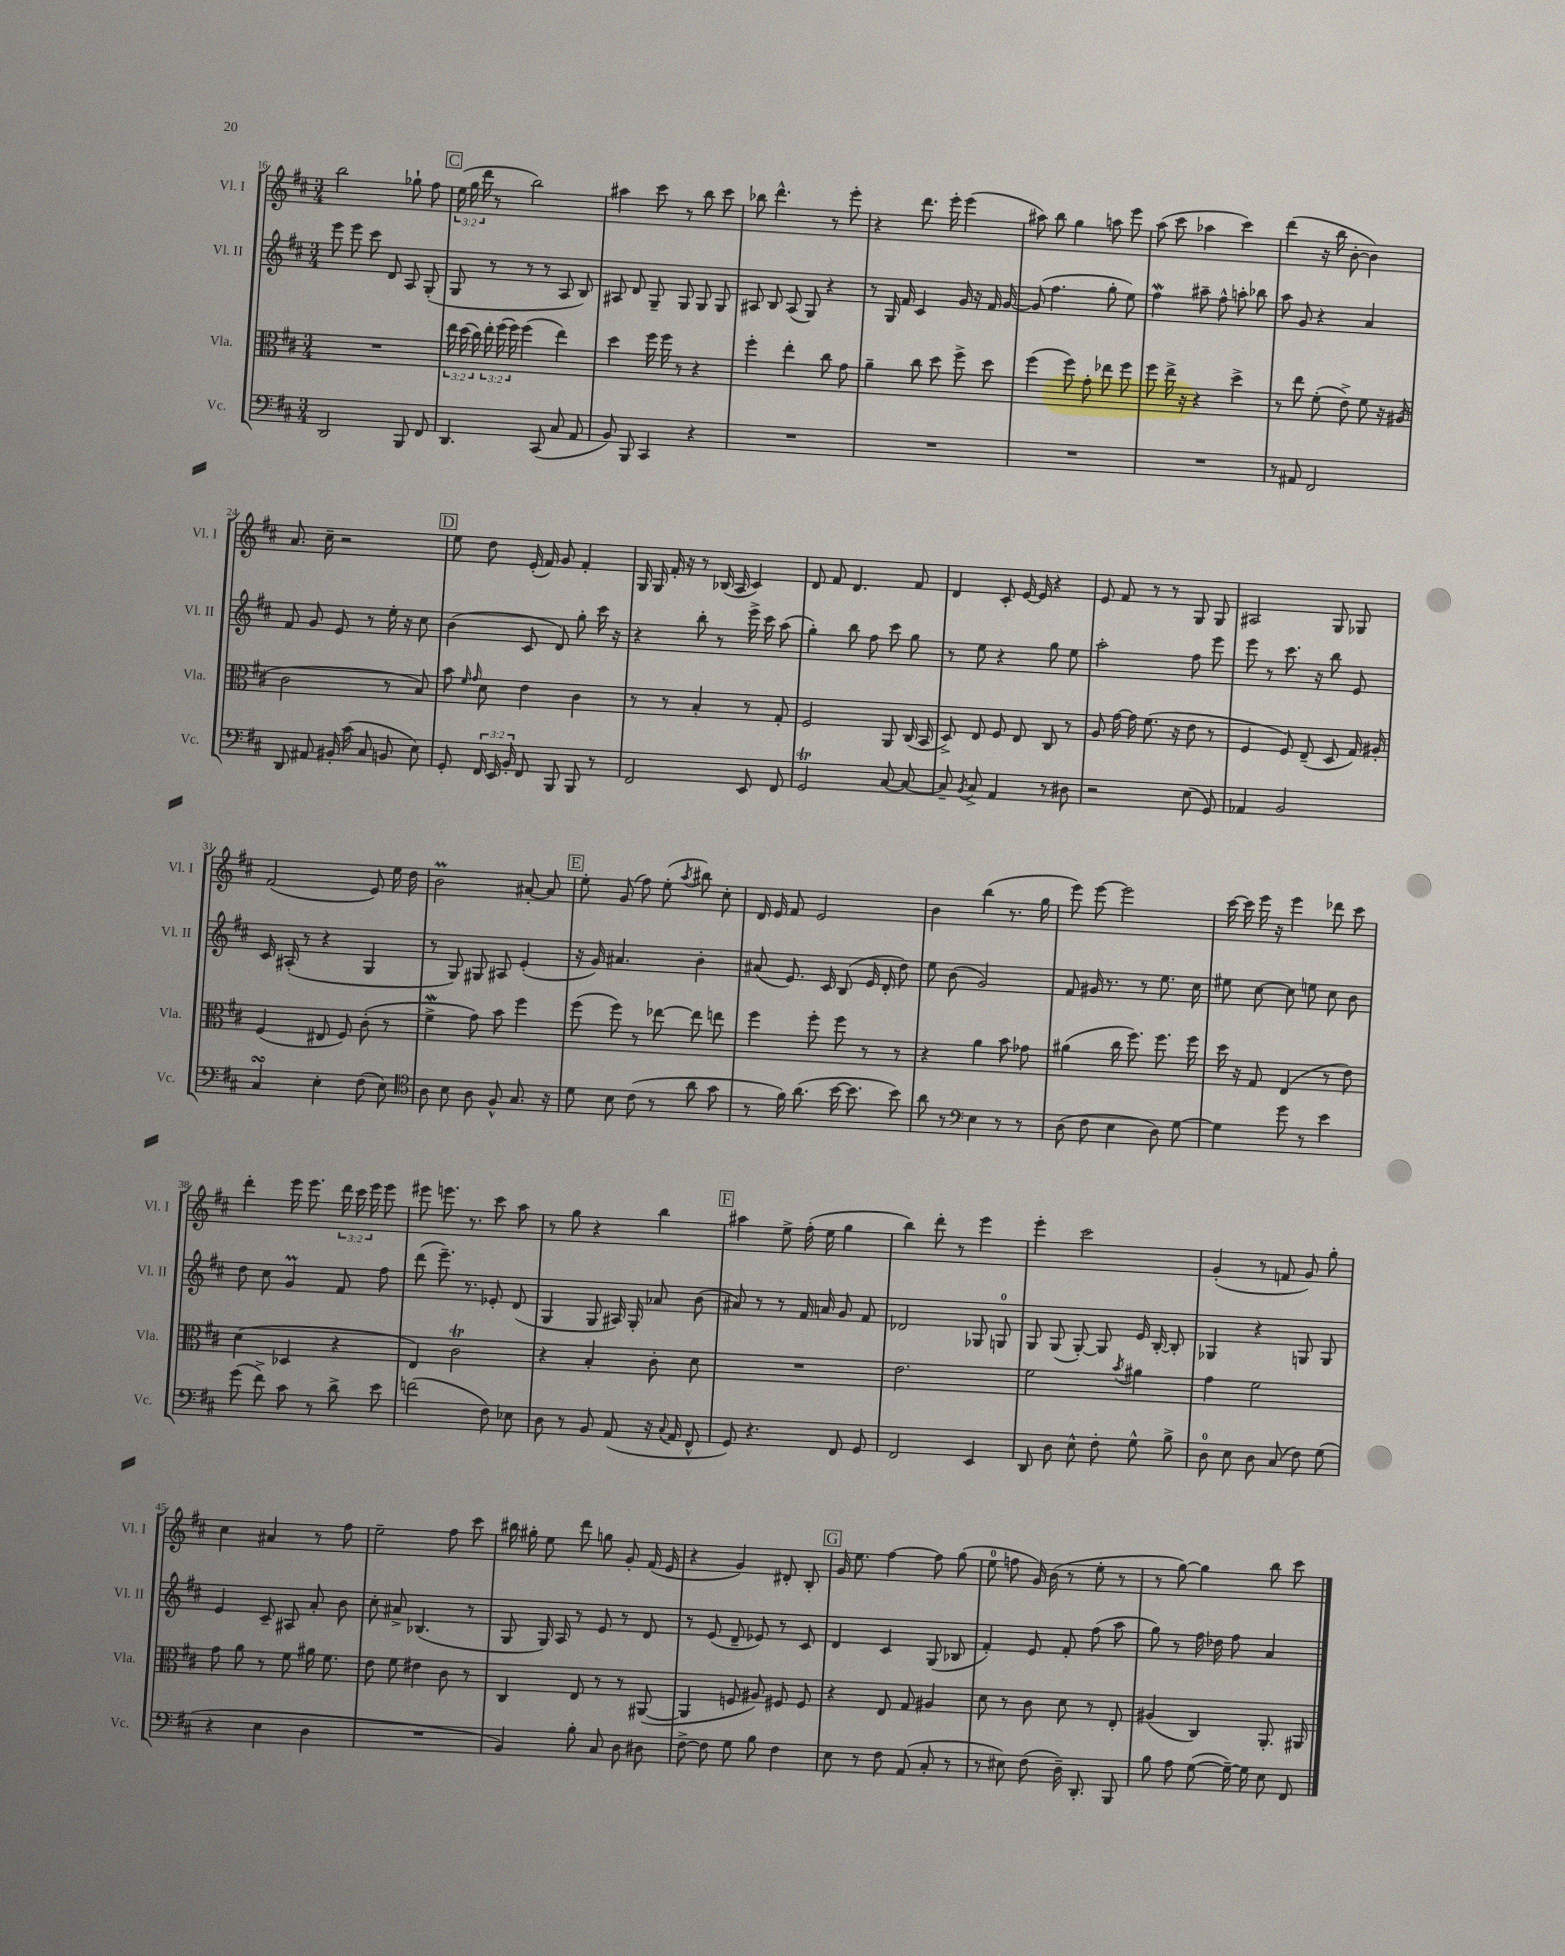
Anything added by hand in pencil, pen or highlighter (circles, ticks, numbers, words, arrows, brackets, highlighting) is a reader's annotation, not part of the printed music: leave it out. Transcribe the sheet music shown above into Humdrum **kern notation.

**kern	**kern	**kern	**kern
*part4	*part3	*part2	*part1
*staff4	*staff3	*staff2	*staff1
*I"Vc.	*I"Vla.	*I"Vl. II	*I"Vl. I
*I'Vc.	*I'Vla.	*I'Vl. II	*I'Vl. I
*clefF4	*clefC3	*clefG2	*clefG2
*k[f#c#]	*k[f#c#]	*k[f#c#]	*k[f#c#]
*M3/4	*M3/4	*M3/4	*M3/4
=16	=16	=16	=16
2DD/	2.r	8eee\	2bb\
.	.	8eee\	.
.	.	8ccc#\	.
.	.	8d/	.
8BBB/	.	8A/	8gg-X`\
8FF#/	.	(8G'/	8ff#\
!!LO:REH:place=s1:t=C
=17	=17	=17	=17
4.DD/	24ee\	8G/	(24ee\
.	(24dd\	.	24gg\
.	24cc#\)	.	24ddd\
.	24ee'\	8r	8r
.	(24ff#\	.	.
.	24ff#\)	.	.
.	(4ff#\	8r	2bb\)
(8CC#/	.	8r	.
8C#/	4ee\)	8A/	.
8AA/	.	8B/)	.
=18	=18	=18	=18
8BB/)	4dd\	8A#X/	4aa#X\
8BBB/	.	8d/	.
4CC#/	16ff#\	8G~/	8ccc#\
.	16ff#\	.	.
.	8r	8G/	8r
4r	4r	8G/	8bb\
.	.	8G/	8ccc#\
=19	=19	=19	=19
2.r	4ff#'\	8A#X/	8bb-X\
.	.	8B/	4.ddd^^\
.	4ee'\	(8A#/	.
.	.	8G/)	.
.	8cc#\	4r	8r
.	8g\	.	8eee'\
=20	=20	=20	=20
2.r	4a~\	8r	4r
.	.	16G/	.
.	.	16f#/	.
.	8cc#\	4c#/	8.ddd\
.	8dd\	.	.
.	.	.	16eee'\
.	8ff#^\	16g/	(4eee\
.	.	16r	.
.	8dd\	16f#/	.
.	.	[16g/	.
=21	=21	=21	=21
2.r	(4ff#\	(8g/]	8aa#X\)
.	.	4.ff#\	8bb\
.	8ff#\)	.	4gg\
.	8g'\	.	.
.	8ee-X\	8gg'\	8aan\
.	8ff#\	8ee\)	8eee\
=22	=22	=22	=22
2.r	8ff#\	4ff#W\	(8aa\
.	16ee^\	.	8ccc#\
.	16r	.	.
.	4r	8aa#X~\	4aa-X\
.	.	8ff#^^\	.
.	4dd^\	8aan'\	4ccc#\)
.	.	8bb-X\	.
=23	=23	=23	=23
8r	8r	8aa\	(4ddd\
8AA#X/	8ee\	8g/	.
2FF#/	(8f#'\	4r	16r
.	.	.	16bb\
.	8e^\)	.	[8b'\
.	8f#\	4a/	4b\])
.	16r	.	.
.	(16A#X/	.	.
!!LO:LB:g=z
=24	=24	=24	=24
8DD/	2c#\	8f#/	8.a/
8AA#X/	.	8g/	.
.	.	.	16cc#~\
16BB#X'/	.	8e/	2r
(16c#\	.	.	.
8C#/	.	8r	.
8BBn/	8r	16ee'\	.
.	.	16r	.
8E\)	8B/)	8cc#\	.
!!LO:REH:place=s1:t=D
=25	=25	=25	=25
8GG'/	8b\	(4b\	8ee\
.	16qqf#/	.	.
.	16qqg/	.	.
24FF#/	8d\	.	8dd\
24EE/	.	.	.
24BB'/	.	.	.
8FF#/	4e\	8c#/	(16e'/
.	.	.	16f#/)
8BBB/	.	8d/)	8g/
8BBB/	4c#\	8gg'\	4f#'/
8r	.	16ccc#\	.
.	.	16r	.
=26	=26	=26	=26
2FF#/	8r	4r	16G/
.	.	.	16G/
.	8r	.	16f#'/
.	.	.	16r
.	4B'/	8bb'\	8r
.	.	8r	(16B-X/
.	.	.	16A/
8EE/	8r	16eee^\	4c#/)
.	.	16ccc#\	.
8FF#/	8G'/	(8aa\	.
=27	=27	=27	=27
2GGT/	2F#/	4gg'\)	8d/
.	.	.	8f#/
.	.	8bb\	4.d/
.	.	8ff#\	.
[8C#/	8AA/	8ccc#\	.
8C#/_	(16C#/	8gg\	8f#/
.	16BB/	.	.
=28	=28	=28	=28
8C#~/]	8D^/)	8r	4d/
8qBB/	.	.	.
8C#^/	8E/	8ee\	.
4AA/	8F#/	4r	8c#'/
.	8E/	.	[16e/
.	.	.	16e/]
8r	8C#/	8gg\	4r
8D#X\	8r	8ee\	.
=29	=29	=29	=29
2r	8A/	2aa'\	8e/
.	[16g\	.	8f#/
.	16g\]	.	.
.	(8.f#\	.	8r
.	.	.	8r
.	16r	.	.
(8E\	8e\	8ff#\	8G/
8GG/)	8r	8eee\	8G/
=30	=30	=30	=30
4AA-X/	4F#/	8eee\	2A#X/
.	.	8r	.
2BB/	8F#/)	8.ccc#\	.
.	(8E~/	.	.
.	.	16r	.
.	8D/	8bb\	8G/
.	16G/)	8e/	8G-X/
.	16A#X'/	.	.
!!LO:LB:g=z
=31	=31	=31	=31
4C#sSsS/	(4F#/	16c#/	(2f#/
.	.	(16A#X'/	.
.	.	8r	.
4E'\	8E#X/	4r	.
.	8F#/)	.	.
(8F#\	(8c#'\	4G/	8e/)
8E\)	8r	.	16ee\
.	.	.	16dd\
=32	=32	=32	=32
*clefC4	*	*	*
8A\	4f#W^\	8r	2bM\
8B\	.	8G/)	.
8A\	8g\)	8G#X/	.
8F#^^/	8b\	8A#X/	.
8.G/	4ff#\	(4e'/	[8a#X'/
.	.	.	8a#/]
16r	.	.	.
!!LO:REH:place=s1:t=E
=33	=33	=33	=33
8d\	(8ff#\	16r	8ee'\
.	.	16g/)	.
8B\	8ff#\)	4.a#X/	(8g/
(8c#\	8r	.	8ff#\)
8r	[8ee-X\	.	(8ee'\
.	.	.	8qaa/
8a\	8ee-\]	4b'\	8bb#X\)
8g\	8een\	.	8cc#'\
=34	=34	=34	=34
8r	4ff#\	(8a#X/	16d/
.	.	.	16e/
16f#\)	.	8.e/)	8f#/
(8.a\	.	.	.
.	8ff#'\	.	2e/
.	.	16c#/	.
[16b\	8ff#\	(8B/	.
8.b\]	.	.	.
.	8r	16e/	.
.	.	16d'/	.
8b\)	8r	8dd\)	.
=35	=35	=35	=35
8a\	4r	8ee\	4b\
8r	.	(8b\	.
*clefF4	*	*	*
4E\	4a\	2g/)	(4bb\
8r	8b\	.	8.r
8r	8g-X\	.	.
.	.	.	16gg\
=36	=36	=36	=36
(8D\	(4a#X\	8f#/	8eee\)
8F#\	.	16g#X/	[8eee\
.	.	8.r	.
4E\	16cc#\	.	2eee\]
.	8.ff#\)	.	.
.	.	8r	.
8D\)	8.ff#\	8.ee\	.
[8G\	.	.	.
.	16ff#\	16cc#\	.
=37	=37	=37	=37
4G\]	16dd\	8ee#X\	[16ccc#\
.	16r	.	16ccc#\]
.	8G/	[8cc#\	16eee\
.	.	.	16r
8g\	(4E/	8cc#\]	4eee\
8r	.	8een\	.
4e\	8r	8cc#\	8ddd-X\
.	8e\)	8b\	8ccc#\
!!LO:LB:g=z
=38	=38	=38	=38
(8g\	(4d\	8dd\	4ddd'\
8f#^\)	.	8cc#\	.
8c#\	4D-X/	4gM/	16eee\
.	.	.	8.eee\
8r	.	.	.
8d^\	4r	8f#/	24ddd\
.	.	.	24ccc#\
.	.	.	24eee\
8e\	.	8ff#\	8eee\
=39	=39	=39	=39
(2fn\	4E/)	(8ddd\	8eee#X\
.	.	8.eee~\)	8.eeen\
.	2c#t\	.	.
.	.	8.r	8.r
8F#\)	.	8e-X'/	8ccc#\
8E-X\	.	(8d/	8aa\
=40	=40	=40	=40
8D\	4r	4G/	8r
8r	.	.	8gg\
8BB/	4B'/	8G/	4r
(8AA/	.	16A#X/)	.
.	.	16G'/	.
16r	8c#'\	8a-X/	4bb\
8qqC#/	.	.	.
16AA/	.	.	.
8FF#^^/	8d\	(8b\	.
!!LO:REH:place=s1:t=F
=41	=41	=41	=41
8GG/)	2.r	8a#X/)	4aa#X\
4.r	.	8r	.
.	.	8r	8ee^\
.	.	16f#/	(16ff#'\
.	.	16an/	16ee\
8FF#/	.	8g/	4gg\
8GG/	.	8f#/	.
=42	=42	=42	=42
2FF#/	2.e\	2d-X/	4bb\)
.	.	.	8ddd'\
.	.	.	8r
4EE/	.	8G-X/	4eee\
.	.	8Gn/	.
=43	=43	=43	=43
8DD/	2f#\	8G/	4eee'\
8D\	.	(8G/	.
8E^^\	.	[8G'/)	2ccc#\
8F#'\	.	8G/]	.
.	8qb/	.	.
8G^^\	4a#X\	16e/	.
.	.	[16B'/	.
8B^\	.	8B'/]	.
=44	=44	=44	=44
8D\	4g\	4G-X/	(4g'/
8E\	.	.	.
8D\	2f#\	4r	8r
(8C#/	.	.	8fn/
8F#\)	.	8Gn/	8g/)
(8G\	.	8G/	8gg'\
!!LO:LB:g=z
=45	=45	=45	=45
4r	8g\	4e/	4cc#\
.	8a\	.	.
4E\	8r	8c#~/	4a#X/
.	8f#\	8A#X/	.
4D\	16a#X\	8a'/	8r
.	8.f#\	.	.
.	.	8b\	8ff#\
=46	=46	=46	=46
2.r	8e\	8cc#'\	2ee~\
.	8f#\	8a#X^/	.
.	4e#X\	(4.B-X/	.
.	8c#\	.	8ff#\
.	8r	8r	8ccc#\
=47	=47	=47	=47
4BB/)	4C#/	8G/	16bb#X\
.	.	.	16gg#X'\
.	.	16G/)	8ee\
.	.	16A/	.
8B'\	8E/	8r	8ddd\
8C#/	8r	8e/	8ggn\
8D\	8r	8r	8g'/
8D#X\	([8AA#X/	8d/	(16f#/
.	.	.	16e/
=48	=48	=48	=48
[8F#^\	4AA#/]	8r	4r
8F#\]	.	(8e/	.
8G\	8Fn/	8d~/	4g/)
8B\	8A#X/)	8e-X/)	.
4F#\	8F#X/	8r	8d#X'/
.	8F#/	8c#/	8B'/
!!LO:REH:place=s1:t=G
=49	=49	=49	=49
8E\	4r	4d/	16g/
.	.	.	8.ee\
8r	.	.	.
8F#\	8E/	4c#/	[4ff#\
(8AA/	8G/	.	.
8C#'/	4A#X/	(8G/	8ff#\]
8r	.	8B-X/	(8gg\
=50	=50	=50	=50
8r	8d\	4f#'/)	8ee\
8E#X\)	8r	.	8ffn\
(8F#\	8c#\	8e/	16g/)
.	.	.	(16b\
16D~\)	8d\	8f#'/	8r
8.DD'/	.	.	.
.	8r	(8ff#\	8ee'\
8BBB/	8E'/	8aa\	8r
=51	=51	=51	=51
8B\	(4A#X/	8gg\)	8r
8A\	.	8r	[8gg\)
([8G\	4C#/)	16ff#\	4gg\]
.	.	16dd-X\	.
16G~\_)	.	8ff#\	.
16G\]	.	.	.
8E\	8.AA'/	4a/	8bb\
8FF#/	.	.	8ccc#\
.	16AA#X/	.	.
==	==	==	==
*-	*-	*-	*-
